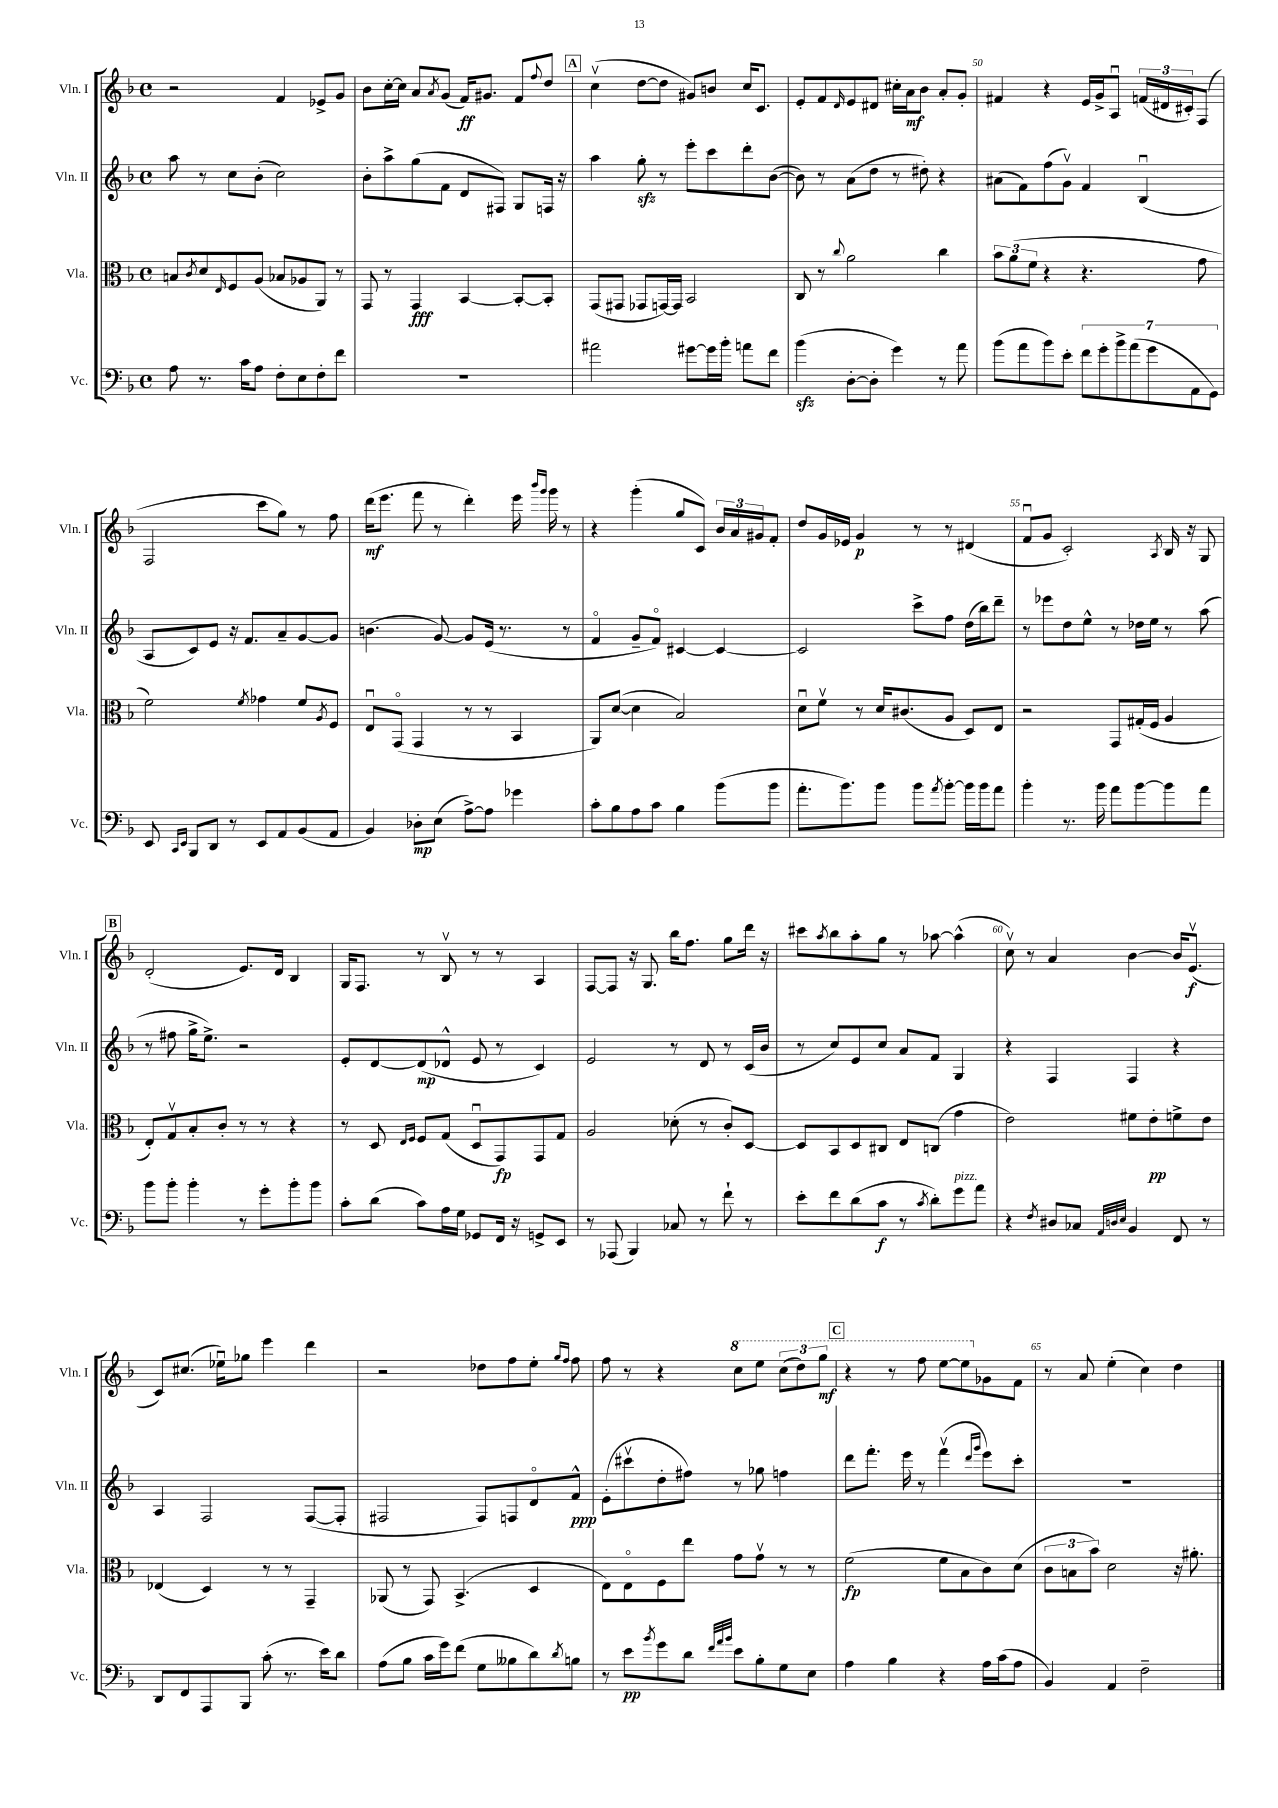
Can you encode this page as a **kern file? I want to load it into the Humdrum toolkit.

**kern	**kern	**kern	**kern
*staff4	*staff3	*staff2	*staff1
*clefF4	*clefC3	*clefG2	*clefG2
*k[b-]	*k[b-]	*k[b-]	*k[b-]
*M4/4	*M4/4	*M4/4	*M4/4
*met(c)	*met(c)	*met(c)	*met(c)
8A	8B	8aa	2r
.	8qc	.	.
8.r	8d	8r	.
.	16qqE	.	.
.	8F	8cc	.
16c	.	.	.
8A	(8A	(8b-'	.
8F'	8B-	2cc)	4f
8E	8A-	.	.
8F'	8AA)	.	8e-^
8f	8r	.	8g
=	=	=	=
1r	8GG	8b-'	8b-
.	8r	8aa^	[16cc'
.	.	.	16cc]
.	4GG	(8gg	8a
.	.	.	8qa
.	.	8f	(8g
.	[4BB-	8d	16f)
.	.	.	8.g#
.	.	8F#)	.
.	8BB-'_	8G	8f
.	.	.	8qqff
.	8BB-']	16F	8dd
.	.	16r	.
=	=	=	=
2a#	(8GG	4aa	(4ccv
.	8GG#	.	.
.	8GG-	8gg'	[8dd
.	[16GG)	8r	8dd]
.	16GG]	.	.
[8g#	2BB-	8eee'	8g#)
16g#]	.	8ccc	8b
16b-'	.	.	.
8a	.	8ddd'	16cc
.	.	.	8.c
8f	.	([8b-	.
=	=	=	=
(4b-	8C	8b-])	8e'
.	8r	8r	8f
.	8qqcc	.	16qqd
[8D'	2a	(8a	8e
8D']	.	8dd	8d#
4g)	.	8r	16cc#'
.	.	.	16a
.	.	8dd#')	8b-
8r	4cc	4r	8a'
8a	.	.	8g'
=	=	=	=
(8b-	12b-	(8a#	4f#
.	(12a	.	.
8a	.	8f)	.
.	12f	.	.
8b-)	4r	(8ff	4r
8e'	.	8gv)	.
14f	4.r	4f	16e
.	.	.	16g^
14g'	.	.	.
.	.	.	8Au
14b-^	.	.	.
(14a	.	.	.
.	.	(4B-u	(24f
14g	.	.	.
.	.	.	24d#
.	.	.	24c#')
14AA	.	.	.
.	8g	.	(8F
14GG)	.	.	.
=	=	=	=
8EE	2f)	8A	2F
16qqCC	.	.	.
16qqEE	.	.	.
8BBB-	.	8c)	.
8DD	.	8e	.
8r	.	16r	.
.	.	8.f	.
.	8qf	.	.
8EE	4g-	.	8ccc
8AA	.	8a~	8gg)
(8BB-	8f	[8g	8r
.	8qA	.	.
8AA	8F	8g]	8ff
=	=	=	=
4BB-)	8Eu	(4.b	(16ddd
.	.	.	8.eee
.	(8GGo	.	.
8D-'	4GG	.	8fff
(8E	.	[8g)	8r
[8A^)	8r	8g]	4ddd')
8A]	8r	(16e	.
.	.	8.r	.
4g-	4BB-	.	16eee
.	.	.	16qqbbb-
.	.	.	16qqggg
.	.	.	16ggg
.	.	8r	8r
=	=	=	=
8c'	8AA)	4fo	4r
8B-	([8d	.	.
8A	4d]	8g~	(4ggg'
8c	.	8fo)	.
4B-	2B-)	[4c#	8gg
.	.	.	8c)
(8b-	.	4c#_	24b-
.	.	.	24a
.	.	.	24g#
8b-	.	.	8f'
=	=	=	=
8.a'	8du	2c#]	8dd
.	8fv	.	16g
8.b-)	.	.	16e-
.	8r	.	4g
8b-	16d	.	.
.	(8.c#	.	.
8b-	.	8ccc^	8r
8qa	.	.	.
[8b-'	8A	8ff	8r
16b-]	8D)	(16dd	(4d#
16b-	.	16bb-)	.
8a	8E	8ddd~	.
=	=	=	=
4b-'	2r	8r	8fu
.	.	8eee-	8g
8.r	.	8dd	2c')
.	.	8ee^^	.
16b-	.	.	.
8a	8GG	8r	.
[8b-	(16G#'	16dd-	.
.	16F	16ee	.
.	.	.	8qA
8b-]	4A	8r	16B-
.	.	.	16r
8a	.	(8aa	8G
=	=	=	=
8b-	8E')	8r	(2d'
8b-'	8Gv	8ff#	.
4b-'	8B-'	16gg^	.
.	.	8.ee^)	.
.	8c'	.	.
8r	8r	2r	8.e)
8g'	8r	.	.
.	.	.	16d
8b-'	4r	.	4B-
8b-	.	.	.
=	=	=	=
8c'	8r	8e'	16G
.	.	.	8.F
(8d	8D	[8d	.
.	16qqE	.	.
.	16qqF	.	.
8c)	8F	(8d]	8r
16A	(8G	8d-^^	8B-v
16G	.	.	.
8GG-	8Du	8e	8r
16FF	8GG)	8r	8r
16r	.	.	.
8GG^	8GG	4c)	4A
8EE	8G	.	.
=	=	=	=
8r	2A	2e	[8F
(8AAA-	.	.	8F]
4BBB-)	.	.	16r
.	.	.	8.G
8C-	(8d-'	8r	16bb-
.	.	.	8.ff
8r	8r	8d	.
8f`	8c')	8r	8gg
8r	[8D	(16c	16ddd
.	.	16b-	16r
=	=	=	=
8e'	8D]	8r	8ccc#
.	.	.	8qaa
8f	8BB-	8cc)	8bb-
(8d	8D	8e	8aa'
8c	8C#	8cc	8gg
8r	8E	8a	8r
8qc	.	.	.
8d')	(8C	8f	[8aa-
8g	4g	4G	(4aa-^^]
8a	.	.	.
=	=	=	=
4r	2e)	4r	8ccv)
.	.	.	8r
8qF	.	.	.
8D#	.	4F	4a
8C-	.	.	.
32qqAA	.	.	.
32qqD	.	.	.
32qqE	.	.	.
4BB-	8f#	4F	[4b-
.	8e'	.	.
8FF	8f^	4r	16b-]
.	.	.	(8.ev
8r	8e	.	.
=	=	=	=
8DD	(4E-	4A	8c)
8FF	.	.	(8.cc#
8AAA	4D)	2F	.
.	.	.	16ee-u)
8BBB-	.	.	8gg-
(8c'	8r	.	4eee
8.r	8r	.	.
.	4GG~	([8F	4ddd
16e)	.	.	.
8d	.	8F']	.
=	=	=	=
(8A	(8AA-	2F#	2r
8B-	8r	.	.
16c	8GG)	.	.
16g)	.	.	.
(8f	(4.BB-^	.	.
8G	.	8F#)	8dd-
8B--	.	8F	8ff
8d)	4D	8do	8ee'
.	.	.	16qqgg
8qd	.	.	16qqff
8B	.	8f^^	8ff
=	=	=	=
8r	8E)	(8e'	8ff
8e	8Eo	8ccc#v	8r
8qb-	.	.	.
8g	8F	8dd'	4r
8d	8ee	8ff#)	.
32qqf	.	.	.
32qqa	.	.	.
32qqb-	.	.	.
8e	8g	8r	8ccc
8B-'	8gv	8gg-	8eee
8G	8r	4ff	(12ccc
.	.	.	12ddd)
8E	8r	.	.
.	.	.	12ggg
=	=	=	=
4A	(2f	8ddd	4r
.	.	8.fff'	.
4B-	.	.	8r
.	.	16eee	.
.	.	8r	8fff
4r	8f	(4fffv	[8eee
.	8B-	.	8eee]
.	.	16qqddd	.
.	.	16qqggg	.
16A	8c)	8eee)	8g-
(16c	.	.	.
8A	(8d	8ccc'	8f
=	=	=	=
4BB-)	12c	1r	8r
.	12B	.	.
.	.	.	8a
.	12b-)	.	.
4AA	2d	.	(4ee'
2F~	.	.	4cc)
.	16r	.	4dd
.	8.a#'	.	.
==	==	==	==
*-	*-	*-	*-
